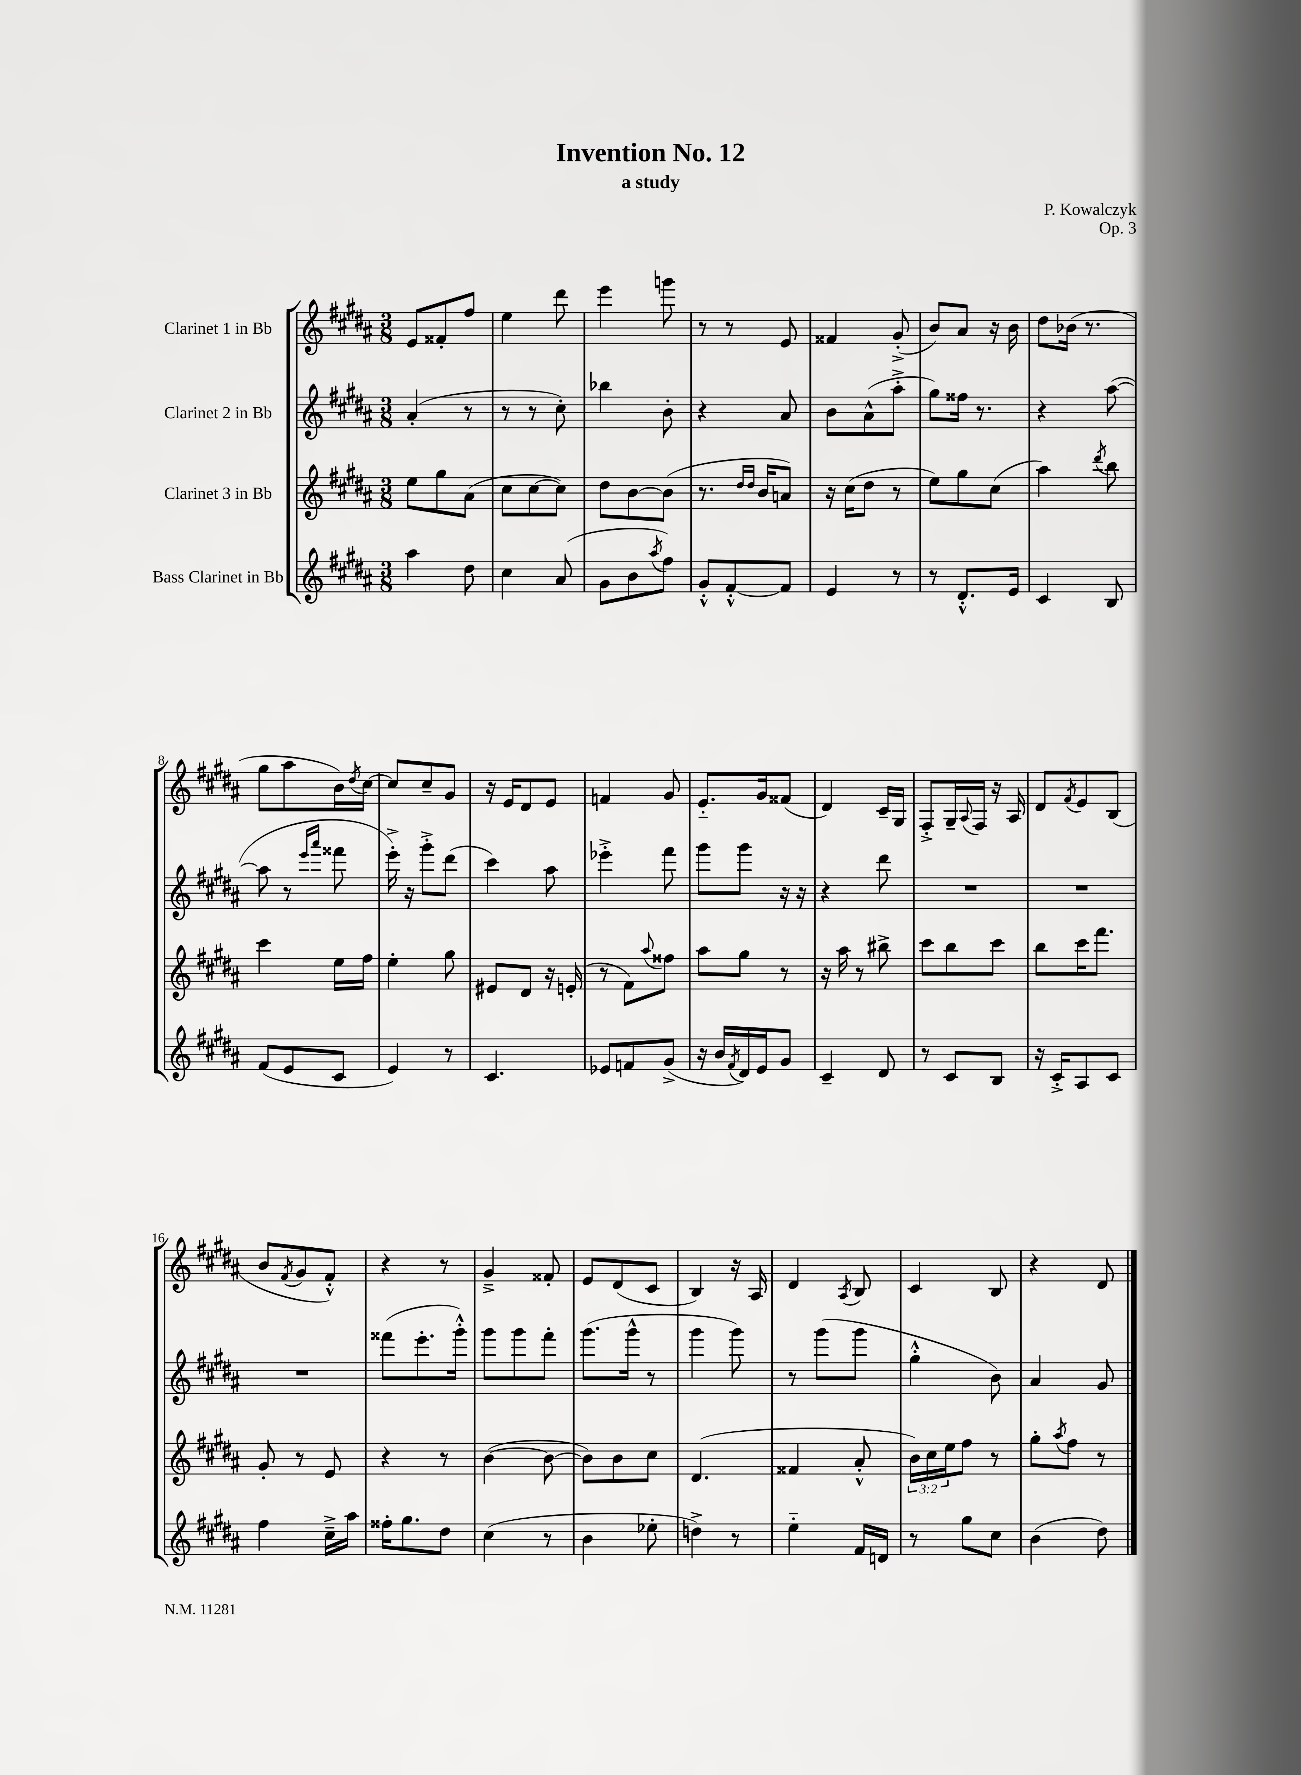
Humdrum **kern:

**kern	**kern	**kern	**kern
*staff4	*staff3	*staff2	*staff1
*clefG2	*clefG2	*clefG2	*clefG2
*k[f#c#g#d#a#]	*k[f#c#g#d#a#]	*k[f#c#g#d#a#]	*k[f#c#g#d#a#]
*M3/8	*M3/8	*M3/8	*M3/8
4aa#	8ee	(4a#'	8e
.	8gg#	.	8f##'
8dd#	(8a#	8r	8ff#
=	=	=	=
4cc#	8cc#	8r	4ee
.	[8cc#	8r	.
(8a#	8cc#])	8cc#')	8ddd#
=	=	=	=
8g#	8dd#	4bb-	4eee
8b	[8b	.	.
8qaa#	.	.	.
8ff#)	(8b]	8b'	8ggg
=	=	=	=
8g#'^^	8.r	4r	8r
[8f#'^^	.	.	8r
.	16qqdd#	.	.
.	16qqdd#	.	.
.	16b	.	.
8f#]	8a)	8a#	8e
=	=	=	=
4e	16r	8b	4f##
.	(16cc#	.	.
.	8dd#	(8a#^^	.
8r	8r	8aa#'^	(8g#'^
=	=	=	=
8r	8ee)	8gg#)	8b)
8.d#'^^	8gg#	16ff##	8a#
.	.	8.r	.
.	(8cc#	.	16r
16e	.	.	16b
=	=	=	=
4c#	4aa#)	4r	8dd#
.	.	.	(16b-
.	.	.	8.r
.	8qddd#	.	.
8B	8bb	([8aa#	.
=	=	=	=
(8f#	4ccc#	8aa#]	8gg#
8e	.	8r	8aa#
.	.	16qqeee	.
.	.	16qqaaa#	.
8c#	16ee	8fff##	16b)
.	.	.	8qdd#
.	16ff#	.	[16cc#
=	=	=	=
4e)	4ee'	16eee'^)	8cc#]
.	.	16r	.
.	.	8ggg#'^	8cc#~
8r	8gg#	(8ddd#	8g#
=	=	=	=
4.c#	8e#	4ccc#)	16r
.	.	.	16e
.	8d#	.	8d#
.	16r	8aa#	8e
.	(16e'	.	.
=	=	=	=
8e-	8r	4eee-'^	4f
8f	8f#)	.	.
.	8qqaa#	.	.
(8g#^	8ff##	8fff#	8g#
=	=	=	=
16r	8aa#	8ggg#	8.e'~
16b	.	.	.
8qf#	.	.	.
16d#)	8gg#	8ggg#	.
16e	.	.	16g#
8g#	8r	16r	(8f##
.	.	16r	.
=	=	=	=
4c#~	16r	4r	4d#)
.	16aa#	.	.
.	8r	.	.
8d#	8bb#^	8ddd#	16c#~
.	.	.	16G#
=	=	=	=
8r	8ccc#	4.r	8F#'^
8c#	8bb	.	16G#~
.	.	.	8qqA#
.	.	.	16F#
8B	8ccc#	.	16r
.	.	.	16A#
=	=	=	=
16r	8bb	4.r	8d#
16c#'^	.	.	.
.	.	.	8qf#
8A#	16ccc#	.	8e
.	8.fff#	.	.
8c#	.	.	(8B
=	=	=	=
4ff#	8g#'	4.r	8b
.	.	.	8qf#
.	8r	.	8g#
16cc#~^	8e	.	8f#'^^)
16aa#	.	.	.
=	=	=	=
16ff##'	4r	(8fff##	4r
8.gg#	.	.	.
.	.	8.eee'	.
8dd#	8r	.	8r
.	.	16ggg#'^^)	.
=	=	=	=
(4cc#	([4b	8ggg#	4g#~^
.	.	8ggg#	.
8r	8b_	8fff#'	8f##'
=	=	=	=
4b	8b])	(8.ggg#	8e
.	8b	.	(8d#
.	.	16ggg#^^	.
8ee-'	8cc#	8r	8c#
=	=	=	=
4dd^)	(4.d#	4ggg#	4B)
8r	.	8ggg#)	16r
.	.	.	16A#
=	=	=	=
4ee'~	4f##	8r	4d#
.	.	(8ggg#	.
.	.	.	8qA#
16f#	8a#'^^	8ggg#	8B
16d	.	.	.
=	=	=	=
8r	24b)	4gg#'^^	4c#
.	24cc#	.	.
.	24ee	.	.
8gg#	8ff#	.	.
8cc#	8r	8b)	8B
=	=	=	=
(4b	8gg#'	4a#	4r
.	8qaa#	.	.
.	8ff#	.	.
8dd#)	8r	8g#	8d#
==	==	==	==
*-	*-	*-	*-
